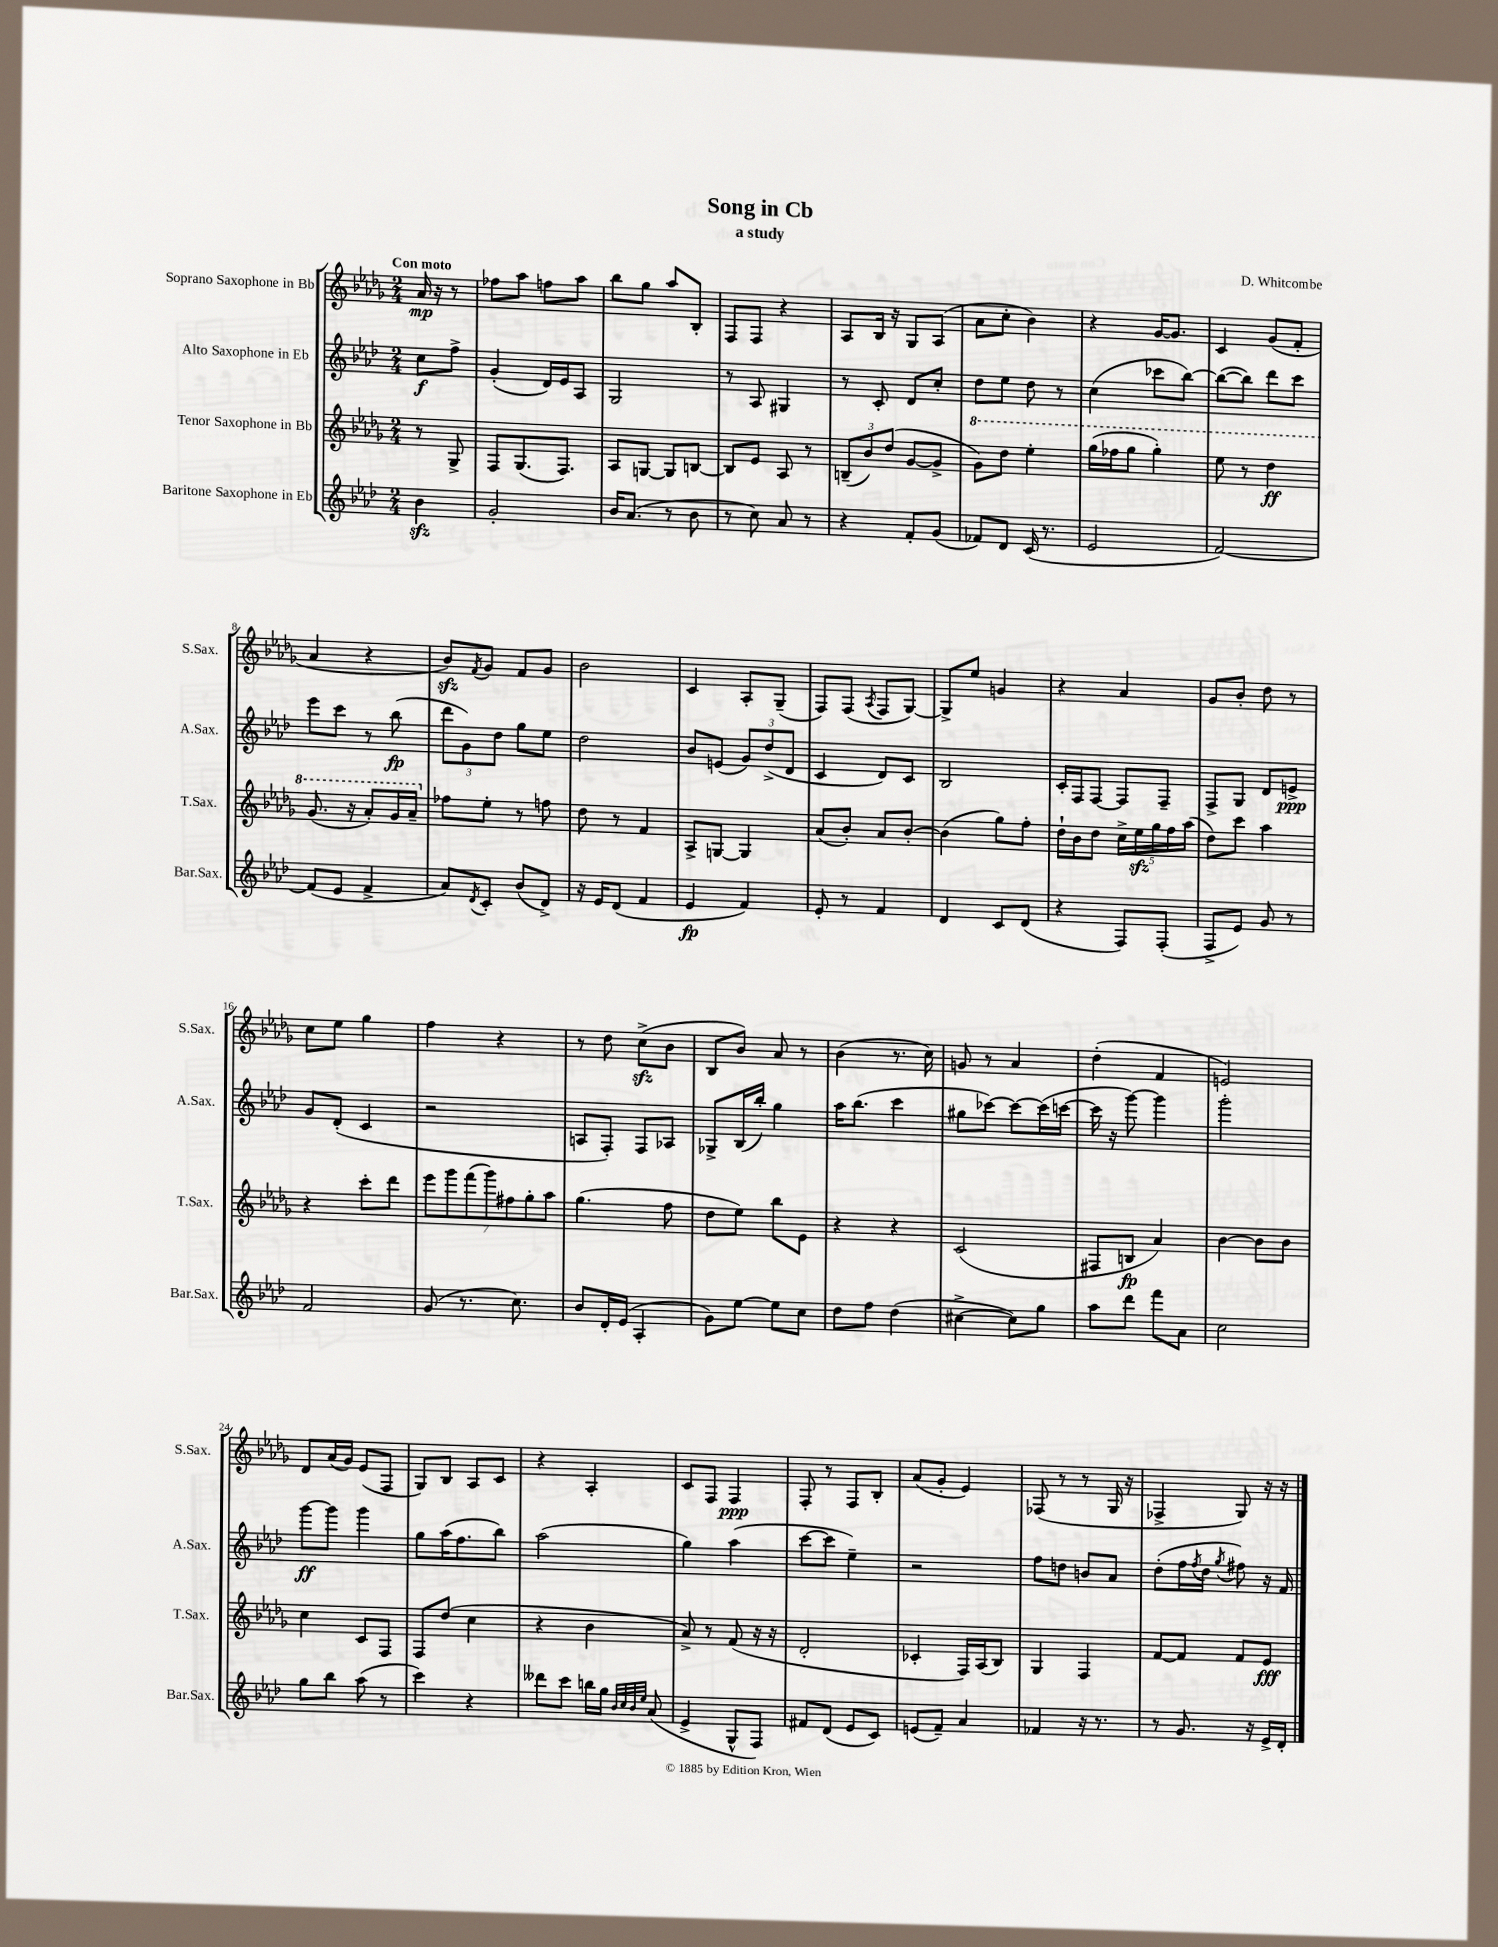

**kern	**dynam	**kern	**dynam	**kern	**dynam	**kern	**dynam
*part4	*part4	*part3	*part3	*part2	*part2	*part1	*part1
*staff4	*staff4	*staff3	*staff3	*staff2	*staff2	*staff1	*staff1
*I"Baritone Saxophone in Eb	*	*I"Tenor Saxophone in Bb	*	*I"Alto Saxophone in Eb	*	*I"Soprano Saxophone in Bb	*
*I'Bar.Sax.	*	*I'T.Sax.	*	*I'A.Sax.	*	*I'S.Sax.	*
*clefG2	*	*clefG2	*	*clefG2	*	*clefG2	*
*k[b-e-a-d-]	*	*k[b-e-a-d-g-]	*	*k[b-e-a-d-]	*	*k[b-e-a-d-g-]	*
*M2/4	*	*M2/4	*	*M2/4	*	*M2/4	*
=	=	=	=	=	=	=	=
!	!	!	!	!	!	!LO:TX:a:B:t=Con moto	!
4b-zz\	.	8r	.	8cc\L	f	16a-/	mp
.	.	.	.	.	.	16r	.
.	.	8G-^/	.	8ff^\J	.	8r	.
=1	=1	=1	=1	=1	=1	=1	=1
2g'/	.	8F/L	.	(4g'/	.	8ff-X\L	.
.	.	(8.G-/	.	.	.	8aa-\J	.
.	.	.	.	16d-/LL)	.	8ffn\L	.
.	.	8.F/J)	.	16e-/J	.	.	.
.	.	.	.	8A-/J	.	8aa-\J	.
=2	=2	=2	=2	=2	=2	=2	=2
16b-/KL	.	8A-/L	.	2G/	.	8bb-\L	.
(8.a-/J	.	.	.	.	.	.	.
.	.	[8Gn/J	.	.	.	8gg-\J	.
8r	.	8G/L]	.	.	.	8aa-/L	.
8b-\	.	[8Bn/J	.	.	.	8B-'/J	.
=3	=3	=3	=3	=3	=3	=3	=3
8r	.	8B/L]	.	8r	.	8F/L	.
8cc\)	.	8e-/J	.	8A-/	.	8F/J	.
8a-/	.	8A-/	.	4G#X/	.	4r	.
8r	.	8r	.	.	.	.	.
=4	=4	=4	=4	=4	=4	=4	=4
4r	.	(12Bn~/L	.	8r	.	8A-/L	.
.	.	12b-/)	.	.	.	.	.
.	.	.	.	8c'/	.	16B-/Jk	.
.	.	(12dd-/J	.	.	.	.	.
.	.	.	.	.	.	16r	.
8f'/L	.	[8g-/L	.	8d-/L	.	8G-/L	.
(8g/J	.	8g-^/J]	.	8cc'/J	.	(8A-/J	.
=5	=5	=5	=5	=5	=5	=5	=5
*	*	*8va	*	*	*	*	*
8f-X/L)	.	8gg-\L)	.	8dd-\L	.	8a-\L	.
8d-/J	.	8ddd-\J	.	8ee-\J	.	8cc'\J	.
(16c/	.	4eee-'\	.	8dd-\	.	4b-\)	.
8.r	.	.	.	.	.	.	.
.	.	.	.	8r	.	.	.
=6	=6	=6	=6	=6	=6	=6	=6
2e-/	.	(16ggg-\LL	.	(4cc\	.	4r	.
.	.	16fff-X\J	.	.	.	.	.
.	.	8ggg-\J	.	.	.	.	.
.	.	4ggg-'\)	.	8ccc-X\L	.	[16g-/KL	.
.	.	.	.	.	.	8.g-/J]	.
.	.	.	.	[8bb-\J)	.	.	.
=7	=7	=7	=7	=7	=7	=7	=7
[2f/)	.	8eee-\	.	(8bb-\L_	.	4c/	.
.	.	8r	.	8bb-\J])	.	.	.
.	.	4ddd-\	ff	8ddd-\L	.	(8g-/L	.
.	.	.	.	8ccc\J	.	8f'/J	.
!!LO:LB:g=z
=8	=8	=8	=8	=8	=8	=8	=8
(8f/L]	.	(8.gg-/	.	8eee-\L	.	4a-/	.
8e-/J	.	.	.	8ccc\J	.	.	.
.	.	16r	.	.	.	.	.
4f^/	.	8aa-'/L)	.	8r	.	4r	.
.	.	16gg-/L	.	(8bb-\	fp	.	.
.	.	16aa-~/JJ	.	.	.	.	.
=9	=9	=9	=9	=9	=9	=9	=9
*	*	*X8va	*	*	*	*	*
8a-/L)	.	8ff-X\L	.	12ddd-\L	.	8b-zz/L)	.
.	.	.	.	12g\)	.	.	.
8qd-/	.	.	.	.	.	8qf/	.
8c'/J	.	8ee-'\J	.	.	.	8g-/J	.
.	.	.	.	12dd-\J	.	.	.
(8b-/L	.	8r	.	8gg\L	.	8f/L	.
8d-^/J)	.	8ffn\	.	8ee-\J	.	8g-/J	.
=10	=10	=10	=10	=10	=10	=10	=10
16r	.	8dd-\	.	2dd-\	.	2b-\	.
16e-/KL	.	.	.	.	.	.	.
(8d-/J	.	8r	.	.	.	.	.
4f/	.	4f/	.	.	.	.	.
=11	=11	=11	=11	=11	=11	=11	=11
4e-/	fp	8A-^/L	.	8b-/L	.	4c/	.
.	.	[8Gn/J	.	(8en/J	.	.	.
4f/)	.	4G/]	.	12g/L)	.	8A-'/L	.
.	.	.	.	(12dd-^/	.	.	.
.	.	.	.	.	.	(8G-~/J	.
.	.	.	.	12d-/J	.	.	.
=12	=12	=12	=12	=12	=12	=12	=12
8e-'/	.	(8a-/L	.	4c/	.	8F/L)	.
8r	.	8b-'/J)	.	.	.	(8F/J	.
.	.	.	.	.	.	8qA-/	.
4f/	.	8a-/L	.	8d-/L)	.	8F/L	.
.	.	[8b-'/J	.	8c/J	.	[8G-/J)	.
=13	=13	=13	=13	=13	=13	=13	=13
4d-/	.	(4b-\]	.	2B-/	.	8G-^/L]	.
.	.	.	.	.	.	8ee-/J	.
8c/L	.	8gg-\L)	.	.	.	4gn/	.
(8d-/J	.	8ff'\J	.	.	.	.	.
=14	=14	=14	=14	=14	=14	=14	=14
4r	.	16dd-`\LL	.	16c'/LL	.	4r	.
.	.	16b-\J	.	16F/J	.	.	.
.	.	8dd-\J	.	[8F/J	.	.	.
8F/L)	.	20cc^\LL	.	8F/L]	.	4a-/	.
.	.	20ee-zz\	.	.	.	.	.
.	.	20gg-\	.	.	.	.	.
(8F'/J	.	.	.	8F~/J	.	.	.
.	.	20ff\	.	.	.	.	.
.	.	(20aa-\JJ	.	.	.	.	.
=15	=15	=15	=15	=15	=15	=15	=15
8F^/L	.	8dd-\L)	.	8F^/L	.	8g-/L	.
8e-/J)	.	8ccc\J	.	8G/J	.	8b-'/J	.
8g/	.	4aa-\	.	8d-/L	.	8dd-\	.
8r	.	.	.	8en^/J	ppp	8r	.
!!LO:LB:g=z
=16	=16	=16	=16	=16	=16	=16	=16
2f/	.	4r	.	8g/L	.	8cc\L	.
.	.	.	.	(8d-'/J	.	8ee-\J	.
.	.	8ccc'\L	.	4c/	.	4gg-\	.
.	.	8ddd-\J	.	.	.	.	.
=17	=17	=17	=17	=17	=17	=17	=17
(8g/	.	14eee-\L	.	2r	.	4ff\	.
.	.	14ggg-\	.	.	.	.	.
8.r	.	.	.	.	.	.	.
.	.	(14fff\	.	.	.	.	.
.	.	14ggg-\)	.	.	.	.	.
.	.	.	.	.	.	4r	.
.	.	14ff#X\	.	.	.	.	.
8.cc\)	.	.	.	.	.	.	.
.	.	14gg-'\	.	.	.	.	.
.	.	14aa-\J	.	.	.	.	.
=18	=18	=18	=18	=18	=18	=18	=18
8b-/L	.	(4.gg-\	.	8An/L	.	8r	.
16d-'/L	.	.	.	8F'/J)	.	8dd-\	.
(16e-/JJ	.	.	.	.	.	.	.
4A-'/	.	.	.	8F/L	.	(8cczz^\L	.
.	.	8ff\	.	8A-X/J	.	8b-\J	.
=19	=19	=19	=19	=19	=19	=19	=19
8g\L)	.	8dd-\L	.	8G-X^/L	.	8B-/L	.
[8ee-\J	.	8ee-\J)	.	(16B-/L	.	8b-/J)	.
.	.	.	.	16bb-'/JJ)	.	.	.
8ee-\L]	.	8bb-\L	.	4gg\	.	8a-/	.
8cc\J	.	8e-\J	.	.	.	8r	.
=20	=20	=20	=20	=20	=20	=20	=20
8dd-\L	.	4r	.	16aa-\KL	.	(4b-\	.
.	.	.	.	(8.bb-\J	.	.	.
8ff\J	.	.	.	.	.	.	.
(4dd-\	.	4r	.	4ccc\	.	8.r	.
.	.	.	.	.	.	16cc\)	.
=21	=21	=21	=21	=21	=21	=21	=21
[4cc#X^\	.	(2c/	.	8gg#X\L	.	8gn/	.
.	.	.	.	[8ccc-X\J)	.	8r	.
8cc#\L])	.	.	.	8ccc-\L_	.	4a-/	.
8gg\J	.	.	.	(16ccc-\L]	.	.	.
.	.	.	.	[16cccn\JJ	.	.	.
=22	=22	=22	=22	=22	=22	=22	=22
8aa-\L	.	8F#X/L	.	16ccc\]	.	(4dd-'\	.
.	.	.	.	16r	.	.	.
8ddd-\J	.	8Bn/J	fp	[8ggg\)	.	.	.
8fff\L	.	4a-/)	.	4ggg\]	.	4f/	.
8a-\J	.	.	.	.	.	.	.
=23	=23	=23	=23	=23	=23	=23	=23
2cc\	.	[4b-\	.	2ggg'\	.	2en/)	.
.	.	8b-\L]	.	.	.	.	.
.	.	8b-\J	.	.	.	.	.
!!LO:LB:g=z
=24	=24	=24	=24	=24	=24	=24	=24
8gg\L	.	4cc\	.	[8ggg\L	ff	8d-/L	.
8bb-\J	.	.	.	8ggg\J]	.	(16a-/L	.
.	.	.	.	.	.	16g-/JJ)	.
(8aa-\	.	8c/L	.	4ggg\	.	(8e-/L	.
8r	.	8F/J	.	.	.	8F/J	.
=25	=25	=25	=25	=25	=25	=25	=25
4ccc\)	.	8F/L	.	8gg\L	.	8G-/L)	.
.	.	(8dd-/J	.	(16aa-\K	.	8B-/J	.
.	.	.	.	8.ff\	.	.	.
4r	.	4cc\	.	.	.	8A-/L	.
.	.	.	.	8bb-\J)	.	8c/J	.
=26	=26	=26	=26	=26	=26	=26	=26
8ddd--X\L	.	4r	.	(2aa-\	.	4r	.
8ccc\J	.	.	.	.	.	.	.
16bbn\LL	.	4b-\	.	.	.	4A-'/	.
16gg\JJ	.	.	.	.	.	.	.
32qqb-/LLL	.	.	.	.	.	.	.
32qqcc/	.	.	.	.	.	.	.
32qqb-/	.	.	.	.	.	.	.
32qqee-/JJJ	.	.	.	.	.	.	.
(8a-/	.	.	.	.	.	.	.
=27	=27	=27	=27	=27	=27	=27	=27
4e-^/	.	8a-^/)	.	4gg\)	.	8c/L	.
.	.	8r	.	.	.	8F/J	.
8G^^/L	.	(8f/	.	(4aa-\	.	4F/	ppp
8F/J)	.	16r	.	.	.	.	.
.	.	16r	.	.	.	.	.
=28	=28	=28	=28	=28	=28	=28	=28
8f#X/L	.	2d-'/	.	[8ccc\L	.	8F'/	.
(8d-/J	.	.	.	8ccc\J]	.	8r	.
8e-/L	.	.	.	4ee-~\)	.	8F/L	.
8c/J)	.	.	.	.	.	8B-'/J	.
=29	=29	=29	=29	=29	=29	=29	=29
(8en/L	.	4c-X'/	.	2r	.	(8a-/L	.
8f~/J)	.	.	.	.	.	8g-'/J	.
4a-/	.	16F/LL)	.	.	.	4e-/)	.
.	.	(16A-/J	.	.	.	.	.
.	.	8B-/J)	.	.	.	.	.
=30	=30	=30	=30	=30	=30	=30	=30
4f-X/	.	4G-/	.	8ff\L	.	(8F-X/	.
.	.	.	.	8ddn\J	.	8r	.
16r	.	4F/	.	8bn/L	.	8r	.
8.r	.	.	.	.	.	.	.
.	.	.	.	8a-/J	.	16G-/	.
.	.	.	.	.	.	16r	.
=31	=31	=31	=31	=31	=31	=31	=31
8r	.	[8f/L	.	(8dd-'\L	.	4F-X^/	.
8.g/	.	8f/J]	.	16ff\L	.	.	.
.	.	.	.	8qff/	.	.	.
.	.	.	.	16dd-\JJ	.	.	.
.	.	.	.	8qgg/	.	.	.
.	.	8f/L	.	8ff#X\)	.	8G-/)	.
16r	.	.	.	.	.	.	.
16e-^/LL	.	8e-/J	fff	16r	.	16r	.
16d-'/JJ	.	.	.	16f/	.	16r	.
==	==	==	==	==	==	==	==
*-	*-	*-	*-	*-	*-	*-	*-
